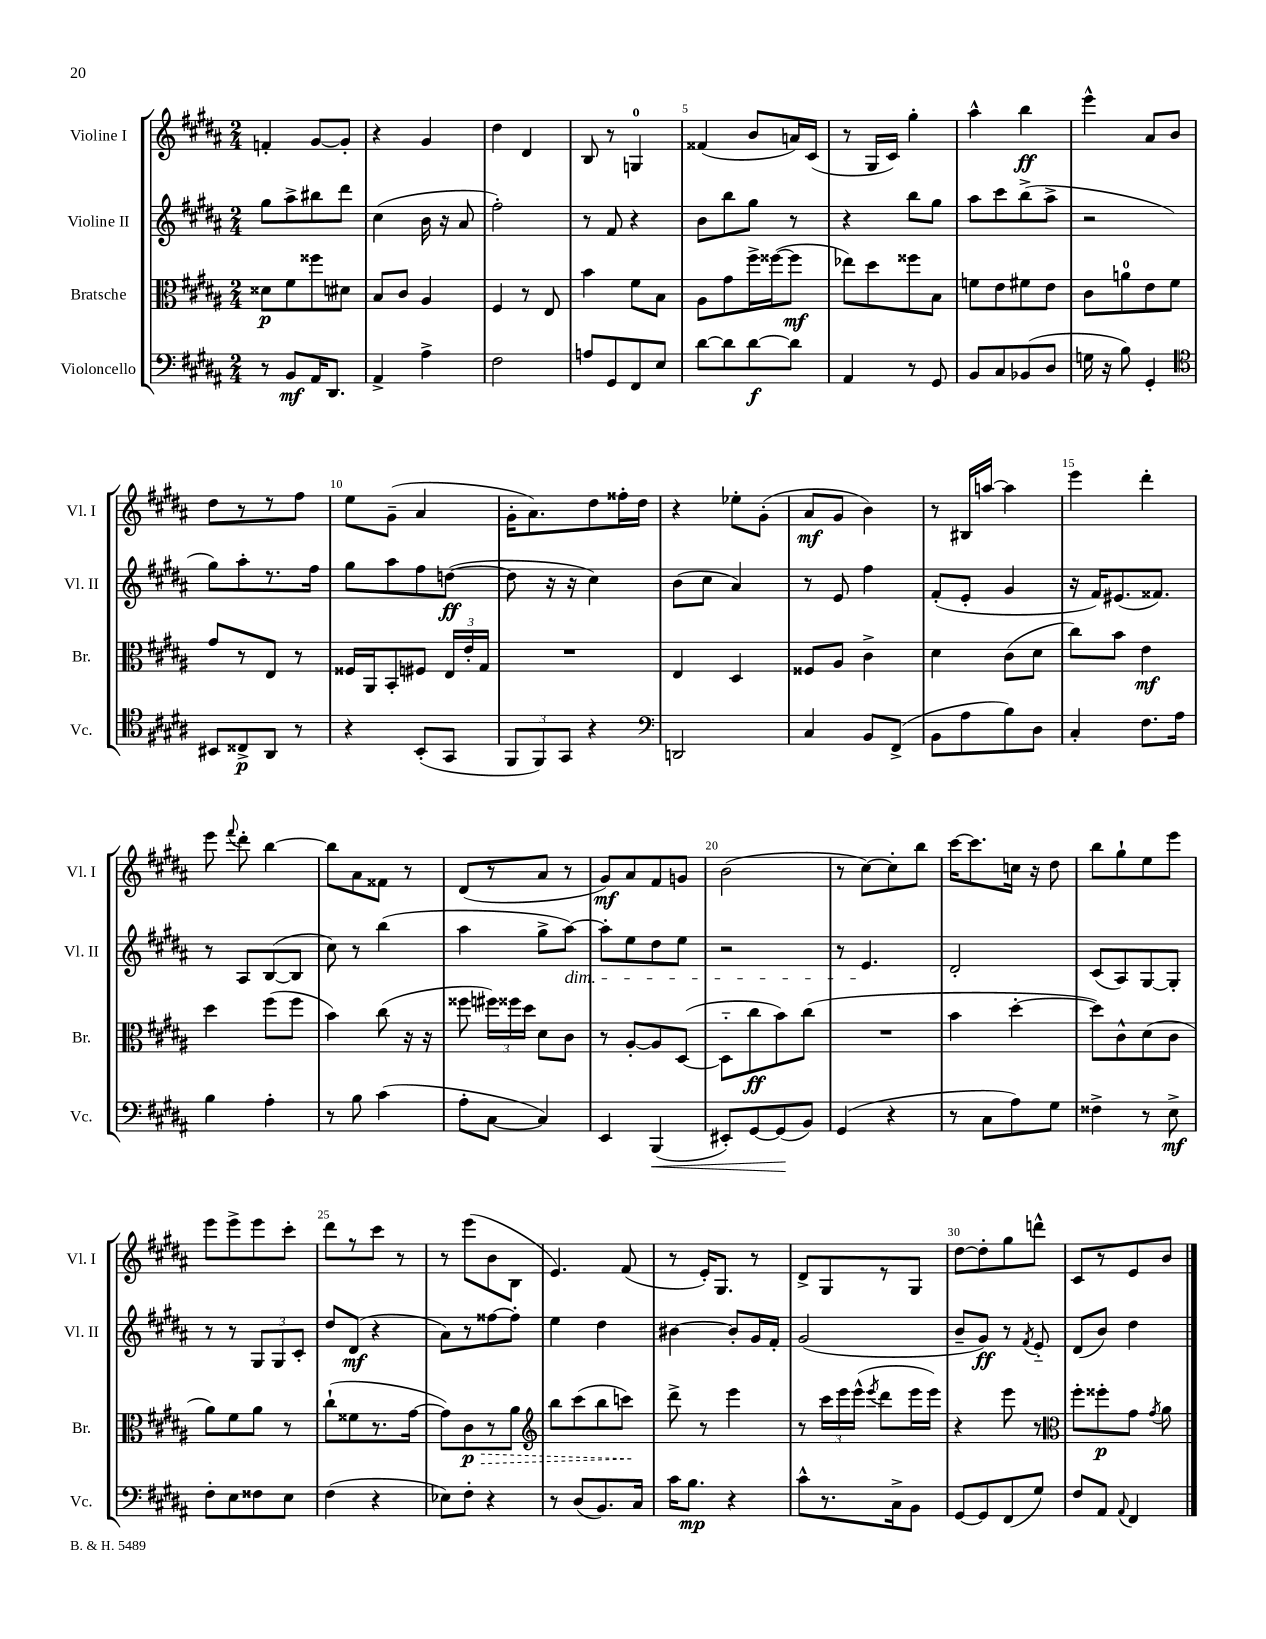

**kern	**kern	**kern	**kern
*staff4	*staff3	*staff2	*staff1
*clefF4	*clefC3	*clefG2	*clefG2
*k[f#c#g#d#a#]	*k[f#c#g#d#a#]	*k[f#c#g#d#a#]	*k[f#c#g#d#a#]
*M2/4	*M2/4	*M2/4	*M2/4
8r	8d##\L	8gg#\L	4f'/
8BB/L	8f#\	8aa#^\	.
16AA#/K	8ff##\	8bb#\	[8g#/L
8.DD#/J	.	.	.
.	8d#\J	8ddd#\J	8g#'/]J
=	=	=	=
4AA#^/	8B/L	(4cc#\	4r
.	8c#/J	.	.
4A#^\	4A#/	16b\	4g#/
.	.	16r	.
.	.	8a#/	.
=	=	=	=
2F#\	4F#/	2ff#'\)	4dd#\
.	8r	.	4d#/
.	8E/	.	.
=	=	=	=
8A/L	4b\	8r	8B/
8GG#/	.	8f#/	8r
8FF#/	8f#\L	4r	4G/
8E/J	8B\J	.	.
=	=	=	=
[8d#\L	8A#\L	8b\L	(4f##/
8d#\]	8g#\	8bb\	.
[8d#\	16ff#^\L	8gg#\J	8b/L
.	([16ff##\J	.	.
8d#\]J	8ff##\]J	8r	16a/L)
.	.	.	(16c#/JJ
=	=	=	=
4AA#/	8ee-\L)	4r	8r
.	8dd#\	.	16G#/LL
.	.	.	16c#/JJ)
8r	8ff##\	8bb\L	4gg#'\
8GG#/	8B\J	8gg#\J	.
=	=	=	=
8BB/L	8f\L	8aa#\L	4aa#^^\
8C#/	8e\	8ccc#\	.
(8BB-/	8f#\	(8bb^\	4bb\
8D#/J	8e\J	8aa#^\J	.
=	=	=	=
16G\	8c#\L	2r	4eee^^\
16r	.	.	.
8B\)	8a\	.	.
4GG#'/	8e\	.	8a#/L
.	8f#\J	.	8b/J
=	=	=	=
*clefC4	*	*	*
8BB#/L	8g#/L	8gg#\L)	8dd#\L
8C##^/	8r	8aa#'\	8r
8AA#/J	8E/J	8.r	8r
8r	8r	.	8ff#\J
.	.	16ff#\Jk	.
=	=	=	=
4r	16F##/LL	8gg#\L	8ee\L
.	16AA#/J	.	.
.	8BB'/	8aa#\	(8g#~\J
(8BB'/L	8F#/J	8ff#\	4a#/
8GG#/J	24E/LL	([8dd\J	.
.	24e'/	.	.
.	24G#/JJ	.	.
=	=	=	=
12FF#/L	2r	8dd\]	16g#'\LK
.	.	.	8.a#\)
12FF#/)	.	.	.
.	.	16r	.
12GG#/J	.	.	.
.	.	16r	.
4r	.	4cc#\)	8dd#\
.	.	.	16ff##'\L
.	.	.	16dd#\JJ
=	=	=	=
*clefF4	*	*	*
2DD/	4E/	(8b\L	4r
.	.	8cc#\J	.
.	4D#/	4a#/)	8ee-'\L
.	.	.	(8g#'\J
=	=	=	=
4C#/	8F##/L	8r	8a#/L
.	8A#/J	8e/	8g#/J
8BB/L	4c#^\	4ff#\	4b\)
(8FF#^/J	.	.	.
=	=	=	=
8BB\L	4d#\	(8f#'/L	8r
8A#\	.	8e'/J	16B#/LL
.	.	.	[16aa/JJ
8B\)	(8c#\L	4g#/	4aa\]
8D#\J	8d#\J	.	.
=	=	=	=
4C#'/	8cc#\L)	16r	4eee\
.	.	16f#/LK)	.
.	8b\J	(8.e#/	.
8.F#\L	4e\	.	4ddd#'\
.	.	8.f##/J)	.
16A#\Jk	.	.	.
=	=	=	=
4B\	4dd#\	8r	8eee\
.	.	.	8qqfff#/
.	.	8A#/L	8ddd#'\
4A#'\	(8ff#\L	([8B/	[4bb\
.	8ff#\J	8B/]J	.
=	=	=	=
8r	4b\)	8cc#\)	8bb\]L
8B\	.	8r	8a#\
(4c#\	(8cc#\	(4bb\	8f##\J
.	16r	.	8r
.	16r	.	.
=	=	=	=
8A#'\L	8ff##\	4aa#\	(8d#/L
[8C#\J	24ff#\LL)	.	8r
.	24ff##\	.	.
.	24dd#\JJ	.	.
4C#/])	8d#\L	8gg#^\L	8a#/J
.	8c#\J	[8aa#\J)	8r
=	=	=	=
4EE/	8r	8aa#'\]L	8g#/L)
.	[8A#'/L	8ee\	8a#/
(4BBB/	8A#/]	8dd#\	8f#/
.	([8D#/J	8ee\J	8g/J
=	=	=	=
8EE#'/L)	8D#'~\]L	2r	(2b\
[8GG#/	8cc#\	.	.
(8GG#/]	8b\)	.	.
8BB/J)	(8cc#\J	.	.
=	=	=	=
(4GG#/	2r	8r	8r
.	.	4.e/	[8cc#\L)
4r	.	.	8cc#'\]
.	.	.	8bb\J
=	=	=	=
8r	4b\	2d#'/	[16ccc#\LK
.	.	.	8.ccc#\]
8C#\L	.	.	.
8A#\)	[4dd#'\	.	16cc\Jk
.	.	.	16r
8G#\J	.	.	8dd#\
=	=	=	=
4F##^\	8dd#\]L)	(8c#/L	8bb\L
.	8c#^^\	8A#/)	8gg#`\
8r	(8d#\	[8G#/	8ee\
8E^\	8c#\J	8G#'/]J	8eee\J
=	=	=	=
8F#'\L	8a#\L)	8r	8eee\L
8E\	8f#\	8r	8eee^\
8F##\	8a#\J	12G#/L	8eee\
.	.	12G#/	.
8E\J	8r	.	8ccc#'\J
.	.	12c#'/J	.
=	=	=	=
(4F#\	(8cc#`\L	8dd#/L	8ddd#\L
.	8f##\	(8d#/J	8r
4r	8.r	4r	8ccc#\J
.	.	.	8r
.	[16g#\Jk	.	.
=	=	=	=
8E-\L)	8g#\]L)	8a#\L)	8r
8F#'\J	8c#\	8r	(8eee\L
4r	8r	[8ff##\	8b\
.	8a#\J	8ff##'\]J	8B\J
=	=	=	=
*	*clefG2	*	*
8r	8bb\L	4ee\	4.e/)
(8D#/L	(8ccc#\	.	.
8.BB/)	8bb\	4dd#\	.
.	8ccc\J)	.	(8f#/
16C#/Jk	.	.	.
=	=	=	=
16c#\LK	8ddd#^\	[4b#\	8r
8.B\J	.	.	.
.	8r	.	16e'/LK)
.	.	.	8.G#/J
4r	4eee\	8b#'/]L	.
.	.	16g#/L	8r
.	.	16f#'/JJ	.
=	=	=	=
8c#^^\L	8r	(2g#/	8d#^/L
8.r	24ccc#\LL	.	8G#/
.	24eee\	.	.
.	(24eee^^\JJ	.	.
.	8qeee/	.	.
.	8ddd#\L	.	8r
16C#^\k	.	.	.
8BB\J	16eee\L	.	8G#/J
.	16eee\JJ)	.	.
=	=	=	=
[8GG#/L	4r	8b~/L	[8dd#\L
8GG#/]	.	8g#/J)	8dd#'\]
(8FF#/	8eee\	8r	8gg#\
.	.	8qf#/	.
8G#/J)	8r	8e'~/	8ddd^^\J
=	=	=	=
*	*clefC3	*	*
8F#/L	8ff#'\L	(8d#/L	8c#/L
8AA#/J	8ff##'\	8b/J)	8r
8qqAA#/	.	.	.
4FF#/	8g#\J	4dd#\	8e/
.	8qg#/	.	.
.	8a#\	.	8b/J
==	==	==	==
*-	*-	*-	*-
